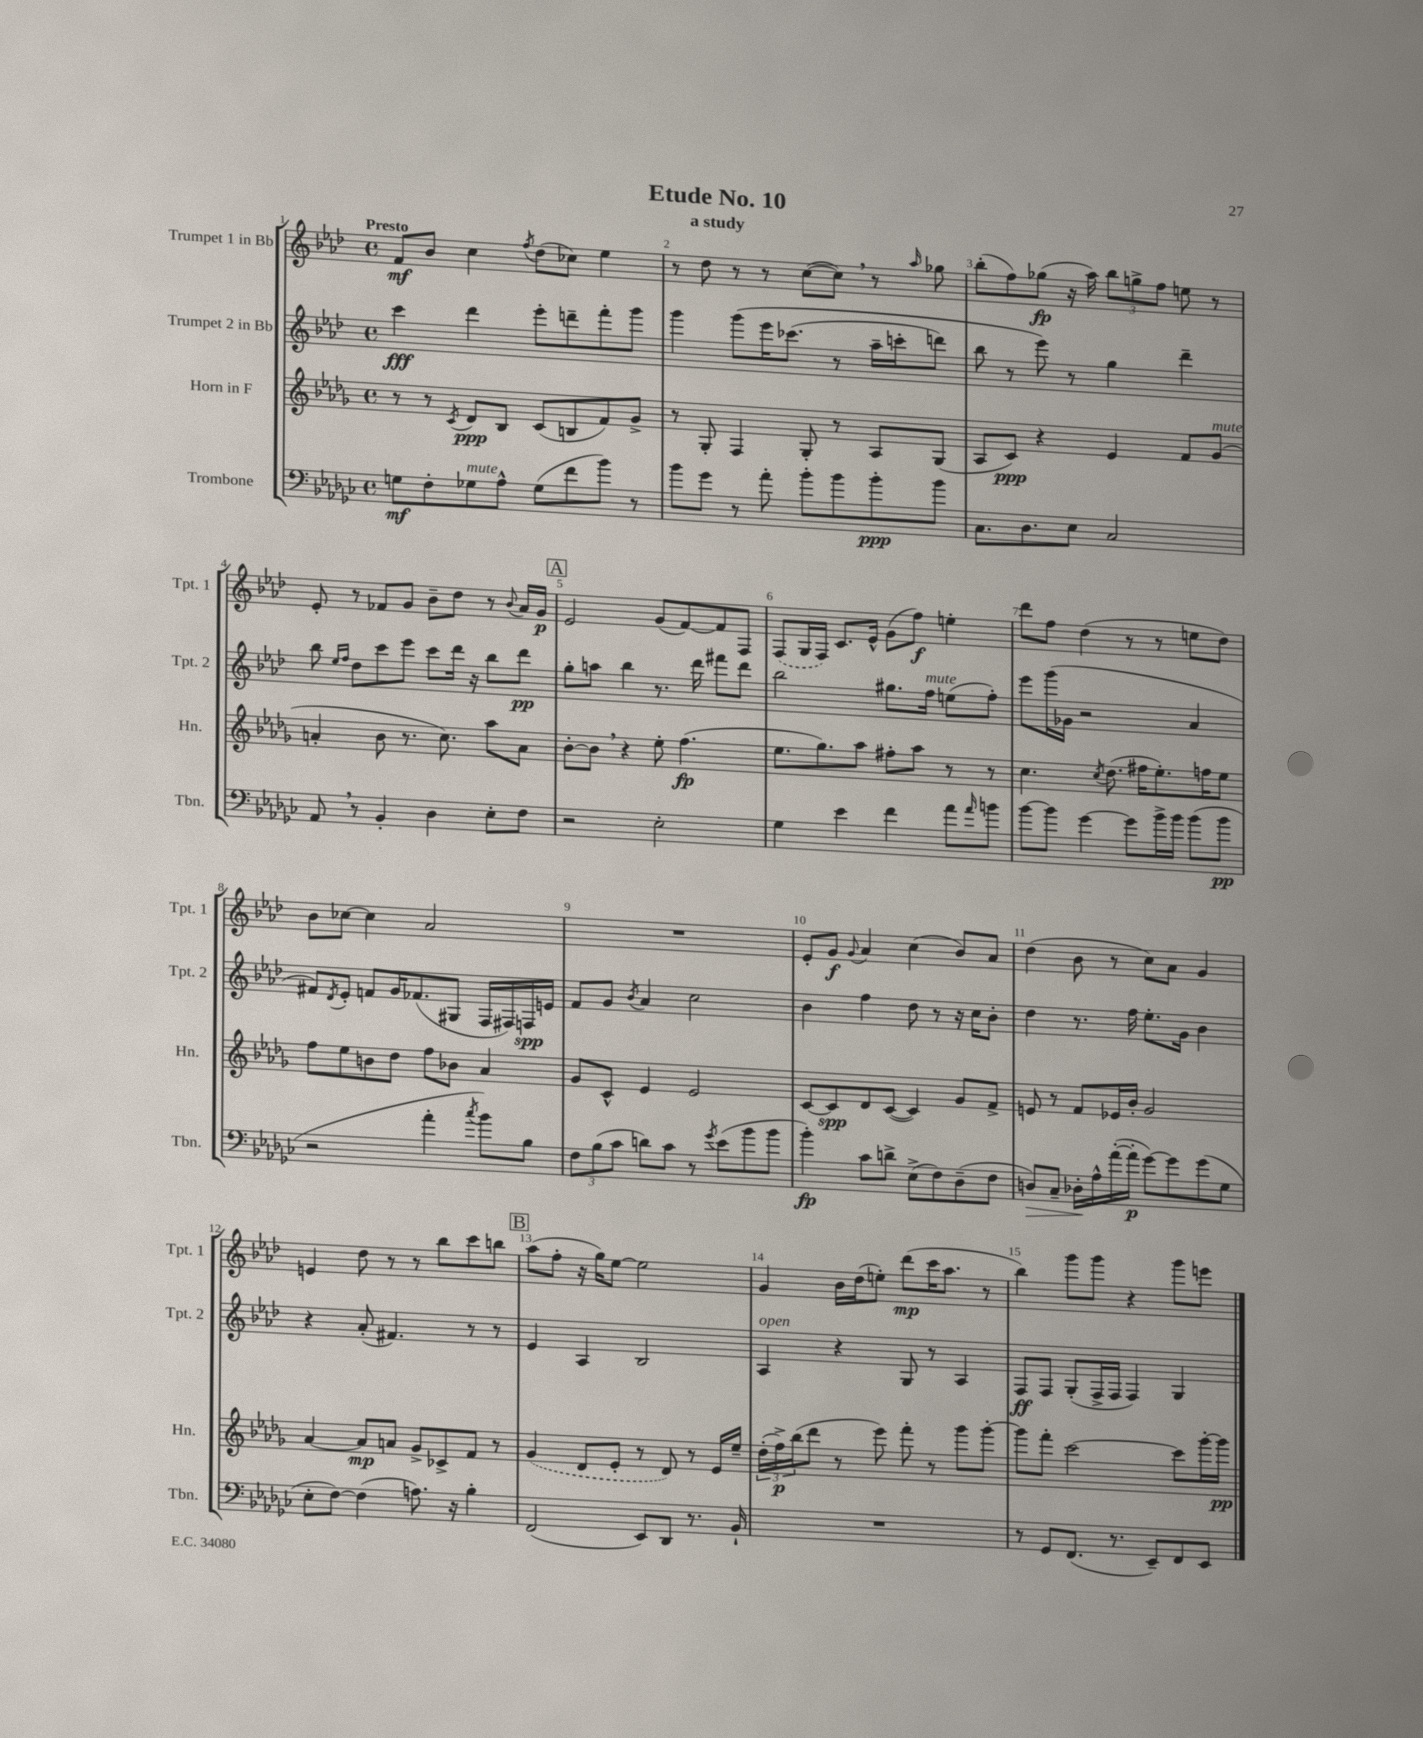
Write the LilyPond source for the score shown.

\header { title = "Etude No. 10" subtitle = "a study" }
<<
\new StaffGroup <<
\new Staff = "s0" \with { instrumentName = "Trumpet 1 in Bb" shortInstrumentName = "Tpt. 1" } {
    \clef treble \key aes \major \defaultTimeSignature \time 4/4 \tempo "Presto"
    f'8\mf bes'8 c''4 \acciaccatura { f''8 } des''8( ces''8) ees''4 |
    r8 des''8 r8 r8 c''8~( c''8) \breathe r8 \grace { aes''16 } ges''8 |
    bes''8-.( f''8) ges''8\fp( r16 aes''16) \tuplet 3/2 { bes''8 g''8-> f''8 } e''8 r8 |
    ees'8-. r8 fes'8 g'8 bes'8-- des''8 r8 \appoggiatura { bes'8 } aes'16 g'16\p |
    \mark \markup { \box "A" } ees'2 g'8( f'8~) f'8 f8 |
    \once \slurDashed f8( g16 f16) c'8. ees'16-^ g'8( f''8\f) e''4-. |
    des'''8 f''8 des''4( r8 r8 e''8 des''8) |
    bes'8 ces''8~ ces''4 aes'2 |
    R1 |
    ees'8-. g'8\f \appoggiatura { g'8 } aes'4 c''4( bes'8) aes'8 |
    des''4( bes'8 r8 c''8) aes'8 g'4 |
    e'4 des''8 r8 r8 bes''8 c'''8 b''8 |
    \mark \markup { \box "B" } aes''8( f''8-. r16 g''16) ees''8~ ees''2 |
    g'4 bes'16 des''16( e''8-.) des'''8\mp( c'''16 aes''8. r8 |
    bes''4) g'''8 g'''8 r4 g'''8 e'''8 \bar "|." |
}
\new Staff = "s1" \with { instrumentName = "Trumpet 2 in Bb" shortInstrumentName = "Tpt. 2" } {
    \clef treble \key aes \major \defaultTimeSignature \time 4/4
    c'''4\fff des'''4 ees'''8-. d'''8-- f'''8-. g'''8 |
    g'''4 g'''8\( ees'''16 ces'''8.( r8 aes''16-- c'''16-. d'''8) |
    bes''8 r8 ees'''8\) r8 g''4 des'''4-- |
    bes''8 \grace { ees''16 f''16 } des''8 c'''8 ees'''8 c'''8 des'''16 r16 bes''8 des'''8\pp |
    \mark \markup { \box "A" } g''8-. a''8 bes''4 r8. des'''16 fis'''8 des'''8 |
    bes''2 gis''8. f''16^\markup { \italic "mute" } e''8( f''8-.) |
    ees'''8 g'''16( ges'16 r2 aes'4 |
    fis'8) \acciaccatura { des'8 } ees'8-. f'8 g'16 fes'8.( gis8 f16 fis16) f16\spp e'16 |
    f'8 g'8 \acciaccatura { bes'8 } aes'4 c''2 |
    bes'4 f''4 des''8 r8 r16 c''16 bes'8-. |
    des''4 r8. f''16 ees''8.-. g'16 bes'4 |
    r4 aes'8-.( fis'4.) r8 r8 |
    \mark \markup { \box "B" } ees'4 aes4 bes2 |
    aes4^\markup { \italic "open" } r4 g8 r8 aes4 |
    f8\ff f8 g8-.( f16-> f16 f4) g4 \bar "|." |
}
\new Staff = "s2" \with { instrumentName = "Horn in F" shortInstrumentName = "Hn." } {
    \clef treble \key des \major \defaultTimeSignature \time 4/4
    r8 r8 \acciaccatura { c'8 } des'8\ppp bes8 c'8( b8 f'8) ges'8-> |
    r8 ges8-. f4 ges8-. r8 aes8 ges8( |
    aes8 c'8\ppp) r4 ees'4 f'8 ges'8^\markup { \italic "mute" }( |
    a'4-. bes'8 r8. c''8.) aes''8 a'8 |
    \mark \markup { \box "A" } bes'8~-. bes'8 \breathe r4 ees''8-. f''4.\fp( |
    ees''8. ges''8.) aes''8 fis''8-. aes''8 r8 r8 |
    c''4. \acciaccatura { c''8 } des''8.( fis''16 ees''8.-.) f''16 ees''8 |
    f''8 ees''8 b'8 des''8 f''8 bes'8 aes'4 |
    ges'8 c'8-^ ees'4 ees'2 |
    c'8~ c'8\spp des'8 c'8~( c'4) ges'8 f'8-> |
    e'8 r8 f'8 ees'16 bes'16-. ges'2 |
    aes'4~ aes'8\mp a'8 ges'8-> ces'8-> f'8 r8 |
    \mark \markup { \box "B" } \once \slurDashed ges'4( des'8 ees'8-. r8 des'8) r8 ees'16 ees''16-- |
    \tuplet 3/2 { des''16-.( f''16->\p) bes''16( } des'''8 r8 ees'''8) f'''8-. r8 ges'''8 ges'''8~-. |
    ges'''8 f'''8-. c'''2~ c'''8 ges'''16~-. ges'''16\pp \bar "|." |
}
\new Staff = "s3" \with { instrumentName = "Trombone" shortInstrumentName = "Tbn." } {
    \clef bass \key ges \major \defaultTimeSignature \time 4/4
    g8\mf f8-. ges8^\markup { \italic "mute" } aes8-^ ges8( f'8 bes'8) r8 |
    bes'8 ges'8 r8 aes'8-. bes'8-. bes'8 bes'8-.\ppp bes'8 |
    ces8. des8. ees8 ces2 |
    aes,8 \breathe r8 bes,4-. des4 ees8-. f8 |
    \mark \markup { \box "A" } r2 ees2-. |
    ges4 ees'4 f'4 aes'8 \grace { aes'16 } b'8 |
    bes'8~ bes'8 ges'4~ ges'8 bes'16-> bes'16 bes'8( bes'8\pp |
    r2 aes'4-. \acciaccatura { ces''8 } bes'8) bes8 |
    \tuplet 3/2 { f8 bes8( ces'8 } d'8) ces'8 r8 \acciaccatura { ges'8 } ees'8( bes'8 bes'8 |
    bes'4-.\fp) ces'8 d'8-> ees8->( f8) des8--( f8 |
    d8\>) ces8-- des16-.\! aes16-^ aes'16~-.( aes'16-.\p ges'8~) ges'8 ges'8( ges8 |
    ees8-. f8~) f4( a8.) r16 bes4-. |
    \mark \markup { \box "B" } f,2( ees,8) des,8 r8. bes,16-! |
    R1 |
    r8 ges,8 f,8.( r8. ees,8--) f,8 ees,8 \bar "|." |
}
>>
>>
\layout { \context { \Score \override BarNumber.break-visibility = ##(#f #t #t) barNumberVisibility = #all-bar-numbers-visible } }
